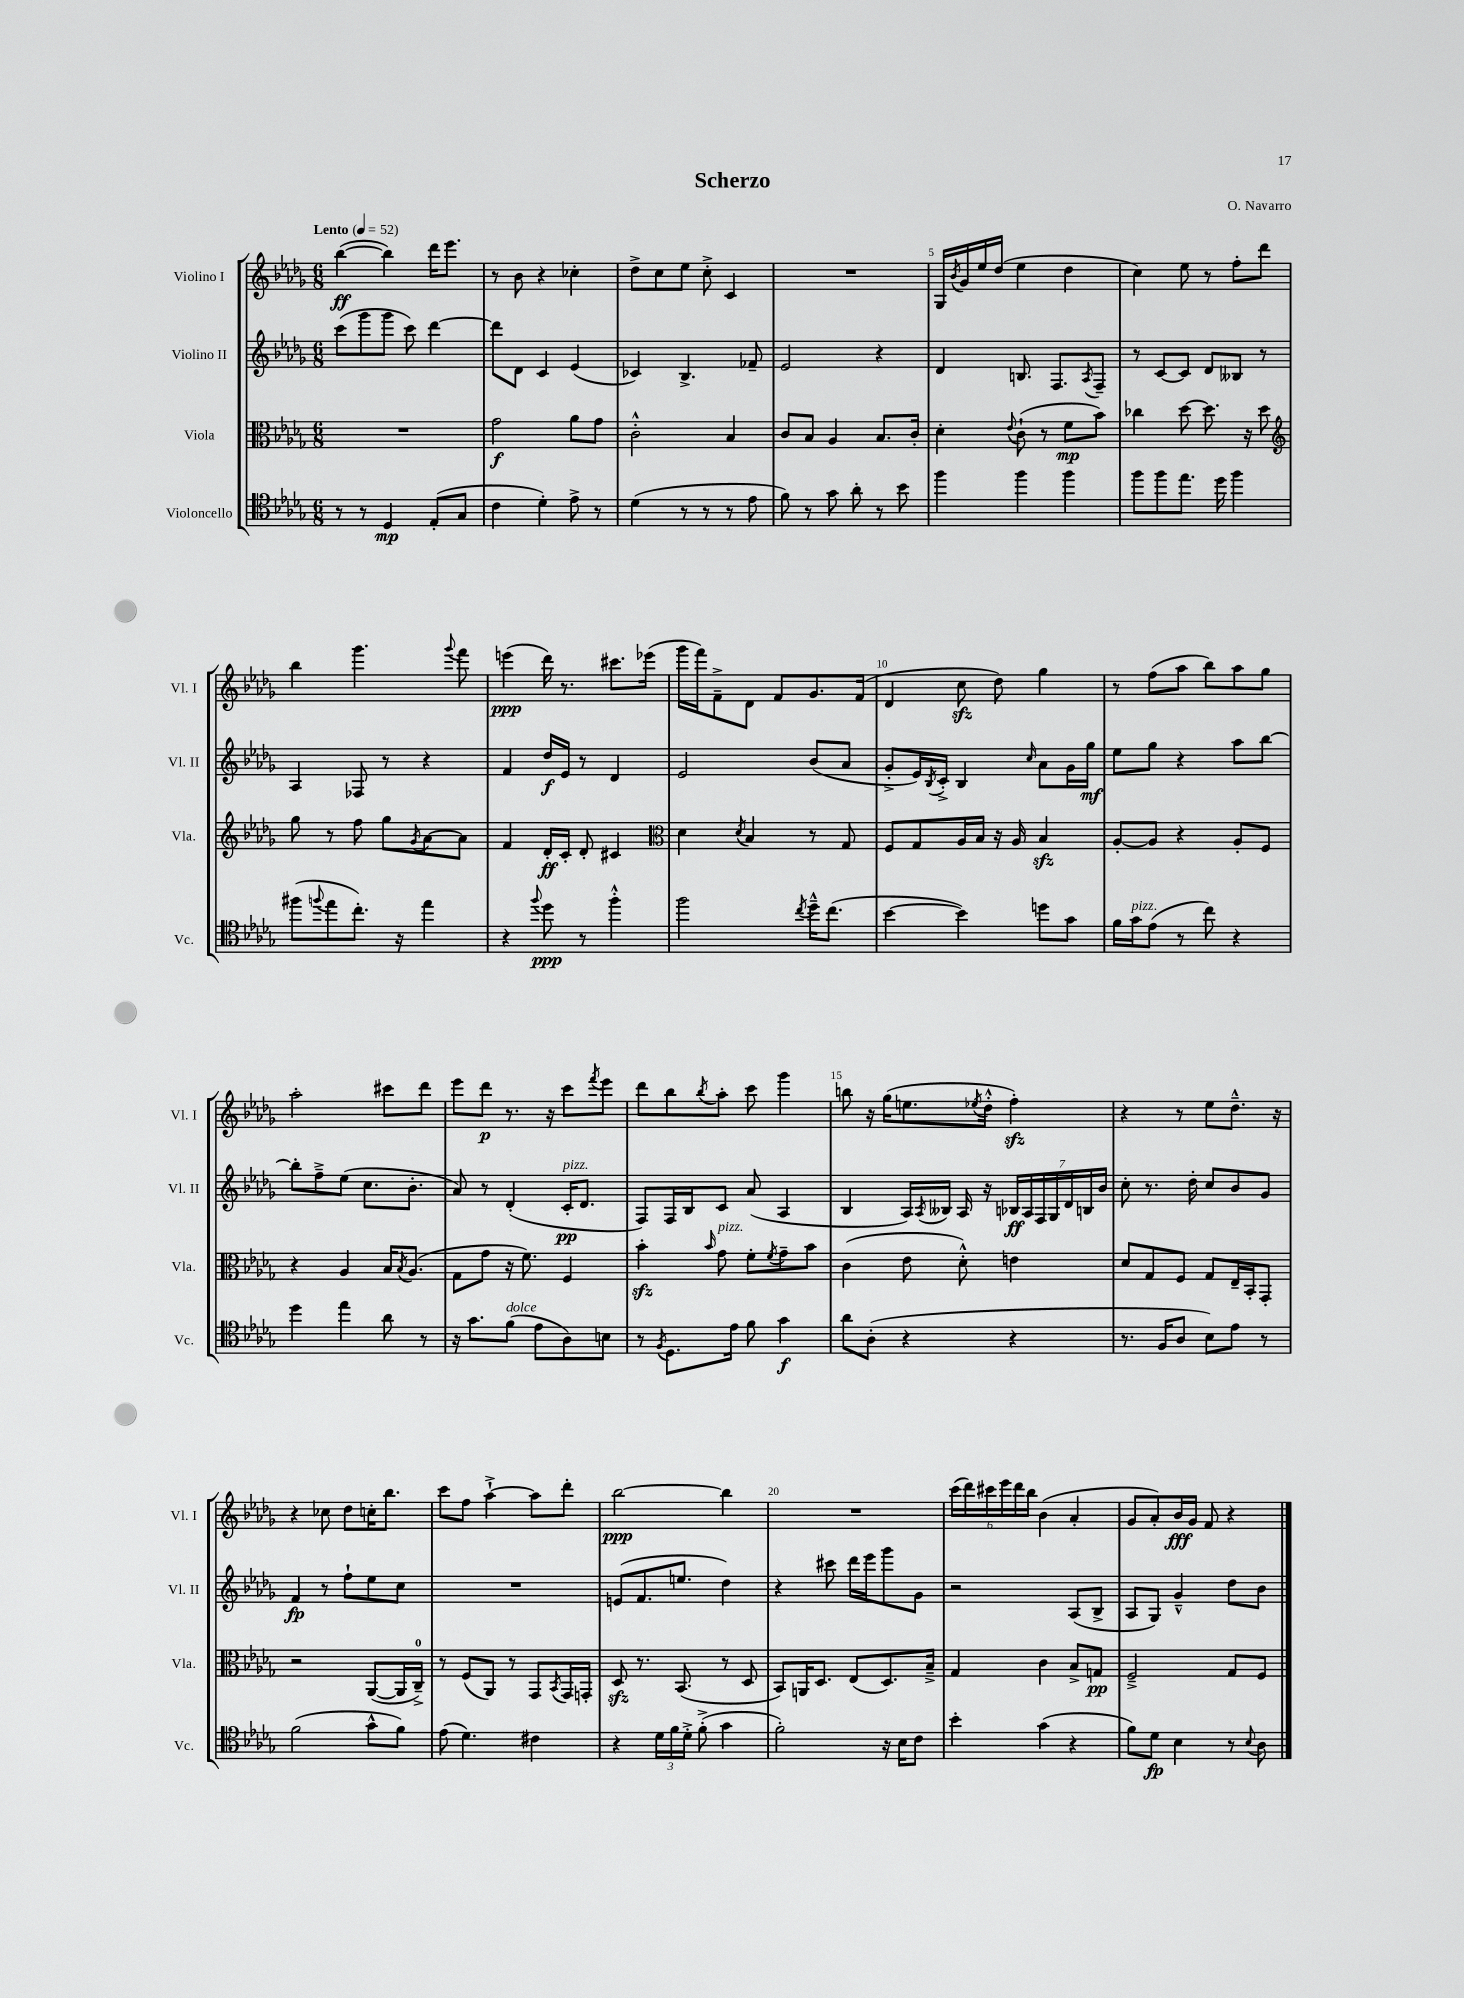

**kern	**kern	**kern	**kern
*staff4	*staff3	*staff2	*staff1
*clefC4	*clefC3	*clefG2	*clefG2
*k[b-e-a-d-g-]	*k[b-e-a-d-g-]	*k[b-e-a-d-g-]	*k[b-e-a-d-g-]
*M6/8	*M6/8	*M6/8	*M6/8
*MM52	*MM52	*MM52	*MM52
8r	2.r	(8ccc	([4bb-
8r	.	8ggg-	.
4D-	.	8ggg-	4bb-])
.	.	8ccc)	.
(8E-'	.	[4ddd-	16ddd-
.	.	.	8.eee-
8G-	.	.	.
=	=	=	=
4c	2g-	8ddd-]	8r
.	.	8d-	8b-
4d-')	.	4c	4r
8e-^	8a-	(4e-	4cc-'
8r	8g-	.	.
=	=	=	=
(4d-	2c'^^	4c-)	8dd-^
.	.	.	8cc
8r	.	4.B-^	8ee-
8r	.	.	8cc'^
8r	4B-	.	4c
8e-	.	8f-~	.
=	=	=	=
8f)	8c	2e-	2.r
8r	8B-	.	.
8g-	4A-	.	.
8a-'	.	.	.
8r	8.B-	4r	.
8b-	.	.	.
.	16c'	.	.
=	=	=	=
4ff	4d-'	4d-	16G-
.	.	.	8qb-
.	.	.	16g-
.	.	.	16ee-
.	.	.	(16dd-
.	8qqe-	.	.
4ff	(8c`	8.B	4ee-
.	8r	.	.
.	.	8.F	.
4ff	8f	.	4dd-
.	.	8qA-	.
.	8b-)	8F~	.
=	=	=	=
8ff	4cc-	8r	4cc)
8ff	.	[8c	.
8.ee-	[8dd-	8c]	8ee-
.	8.dd-]	8d-	8r
16dd-	.	.	.
4ff	.	8B--	8ff'
.	16r	.	.
.	8dd-	8r	8ddd-
=	=	=	=
*	*clefG2	*	*
(8ff#	8gg-	4A-	4bb-
8qqff	.	.	.
8ee-	8r	.	.
8.cc')	8ff	8F-	4.ggg-
.	8gg-	8r	.
16r	.	.	.
.	8qg-	.	.
4ee-	[8a-	4r	.
.	.	.	8qqggg-
.	8a-]	.	8fff
=	=	=	=
4r	4f	4f	(4eee
8qqff	.	.	.
8dd-	16d-'	16dd-	16ddd-)
.	16c'	16e-	8.r
8r	8d-'	8r	.
4ff'^^	4c#	4d-	8.ccc#
.	.	.	(16eee-
=	=	=	=
*	*clefC3	*	*
2ff	4d-	2e-	16ggg-
.	.	.	16fff)
.	.	.	8f~^
.	8qd-	.	.
.	4B-	.	8d-
.	.	.	8f
8qcc	.	.	.
16dd-~^^	8r	(8b-	8.g-
(8.cc	.	.	.
.	8G-	8a-	.
.	.	.	(16f
=	=	=	=
[4b-	8F	8g-'^	4d-
.	8G-	16e-)	.
.	.	8qB-	.
.	.	16c'^	.
4b-])	16A-	4B-	8cc
.	16B-	.	.
.	16r	.	8dd-)
.	16A-	.	.
.	.	16qqcc	.
8dd	4B-	8a-	4gg-
8g-	.	16g-	.
.	.	16gg-	.
=	=	=	=
16f	[8A-'	8ee-	8r
16g-	.	.	.
(8e-	8A-]	8gg-	(8ff
8r	4r	4r	8aa-
8cc)	.	.	8bb-)
4r	8A-'	8aa-	8aa-
.	8F	[8bb-	8gg-
=	=	=	=
4dd-	4r	8bb-']	2aa-'
.	.	8ff~^	.
4ee-	4A-	(8ee-	.
.	.	8.cc	.
8a-	16B-	.	8ccc#
.	8qB-	.	.
.	(8.A-	8.b-'	.
8r	.	.	8ddd-
=	=	=	=
16r	8G-	8a-)	8eee-
8.g-	.	.	.
.	8g-	8r	8ddd-
(8f	16r	(4d-'	8.r
.	8.f)	.	.
8e-	.	.	.
.	.	.	16r
8A-)	4F	16c'	8ccc
.	.	8.d-	.
.	.	.	8qfff
8B	.	.	8eee-
=	=	=	=
8r	4b-'	8F)	8ddd-
8qF	.	.	.
8.D-	.	16F	8bb-
.	.	16B-	.
.	16qqb-	.	8qbb-
.	8g-	8c	8aa-'
16e-	.	.	.
8f	8f'	(8a-	8ccc
.	8qf	.	.
4g-	8g-~	4A-	4ggg-
.	8b-	.	.
=	=	=	=
8a-	(4c	4B-	8bb
(8A-'	.	.	16r
.	.	.	(16gg-
4r	8e-	16A-)	8.ee
.	.	8qA-	.
.	.	16B--	.
.	8d-'^^)	16A-	.
.	.	.	8qee-
.	.	16r	16dd-'^^
4r	4e	28B-	4ff')
.	.	28A-	.
.	.	28F	.
.	.	28G-	.
.	.	28d-	.
.	.	28B	.
.	.	28b-	.
=	=	=	=
8.r	8d-	8cc'	4r
.	8G-	8.r	.
16F	.	.	.
8A-	8F	.	8r
.	.	16dd-'	.
8B-)	8G-	8cc	8ee-
8e-	16E-~	8b-	8.dd-~^^
.	16BB-'	.	.
8r	8GG-'	8g-	.
.	.	.	16r
=	=	=	=
(2f	2r	4f	4r
.	.	8r	8cc-
.	.	8ff`	8dd-
8g-^^	([8AA-	8ee-	16cc'
.	.	.	8.bb-
8f)	16AA-]	8cc	.
.	16C~^)	.	.
=	=	=	=
(8e-	8r	2.r	8ccc
4.d-)	(8F	.	8ff
.	8AA-)	.	[4aa-`^
.	8r	.	.
4c#	8GG-	.	8aa-]
.	8qBB-	.	.
.	16GG-	.	8ddd-'
.	16GG'	.	.
=	=	=	=
4r	8D-	(8e	[2bb-
.	8.r	8.f	.
24d-	.	.	.
24f	.	.	.
.	(8.BB-	8.ee	.
24d-'^	.	.	.
(8f'^	.	.	.
4g-	8r	4dd-)	4bb-]
.	8D-	.	.
=	=	=	=
2f')	8BB-)	4r	2.r
.	16AA	.	.
.	8.D-	.	.
.	.	8ccc#	.
.	(8E-	16ddd-	.
.	.	16eee-	.
16r	8.D-)	8ggg-	.
16B-	.	.	.
8c	.	8g-	.
.	16B-~^	.	.
=	=	=	=
4b-'	4G-	2r	(24ccc
.	.	.	24ddd-)
.	.	.	24ccc#
.	.	.	24eee-
.	.	.	24ddd-
.	.	.	24bb-
(4g-	4c	.	(4b-
4r	8B-^	(8A-	4a-'
.	8G	8B-^	.
=	=	=	=
8f)	2F~^	8A-	8g-
8d-	.	8G-)	8a-')
4B-	.	4g-~^^	16b-
.	.	.	16g-
.	.	.	8f
8r	8G-	8dd-	4r
8qqB-	.	.	.
8A-	8F	8b-	.
==	==	==	==
*-	*-	*-	*-
